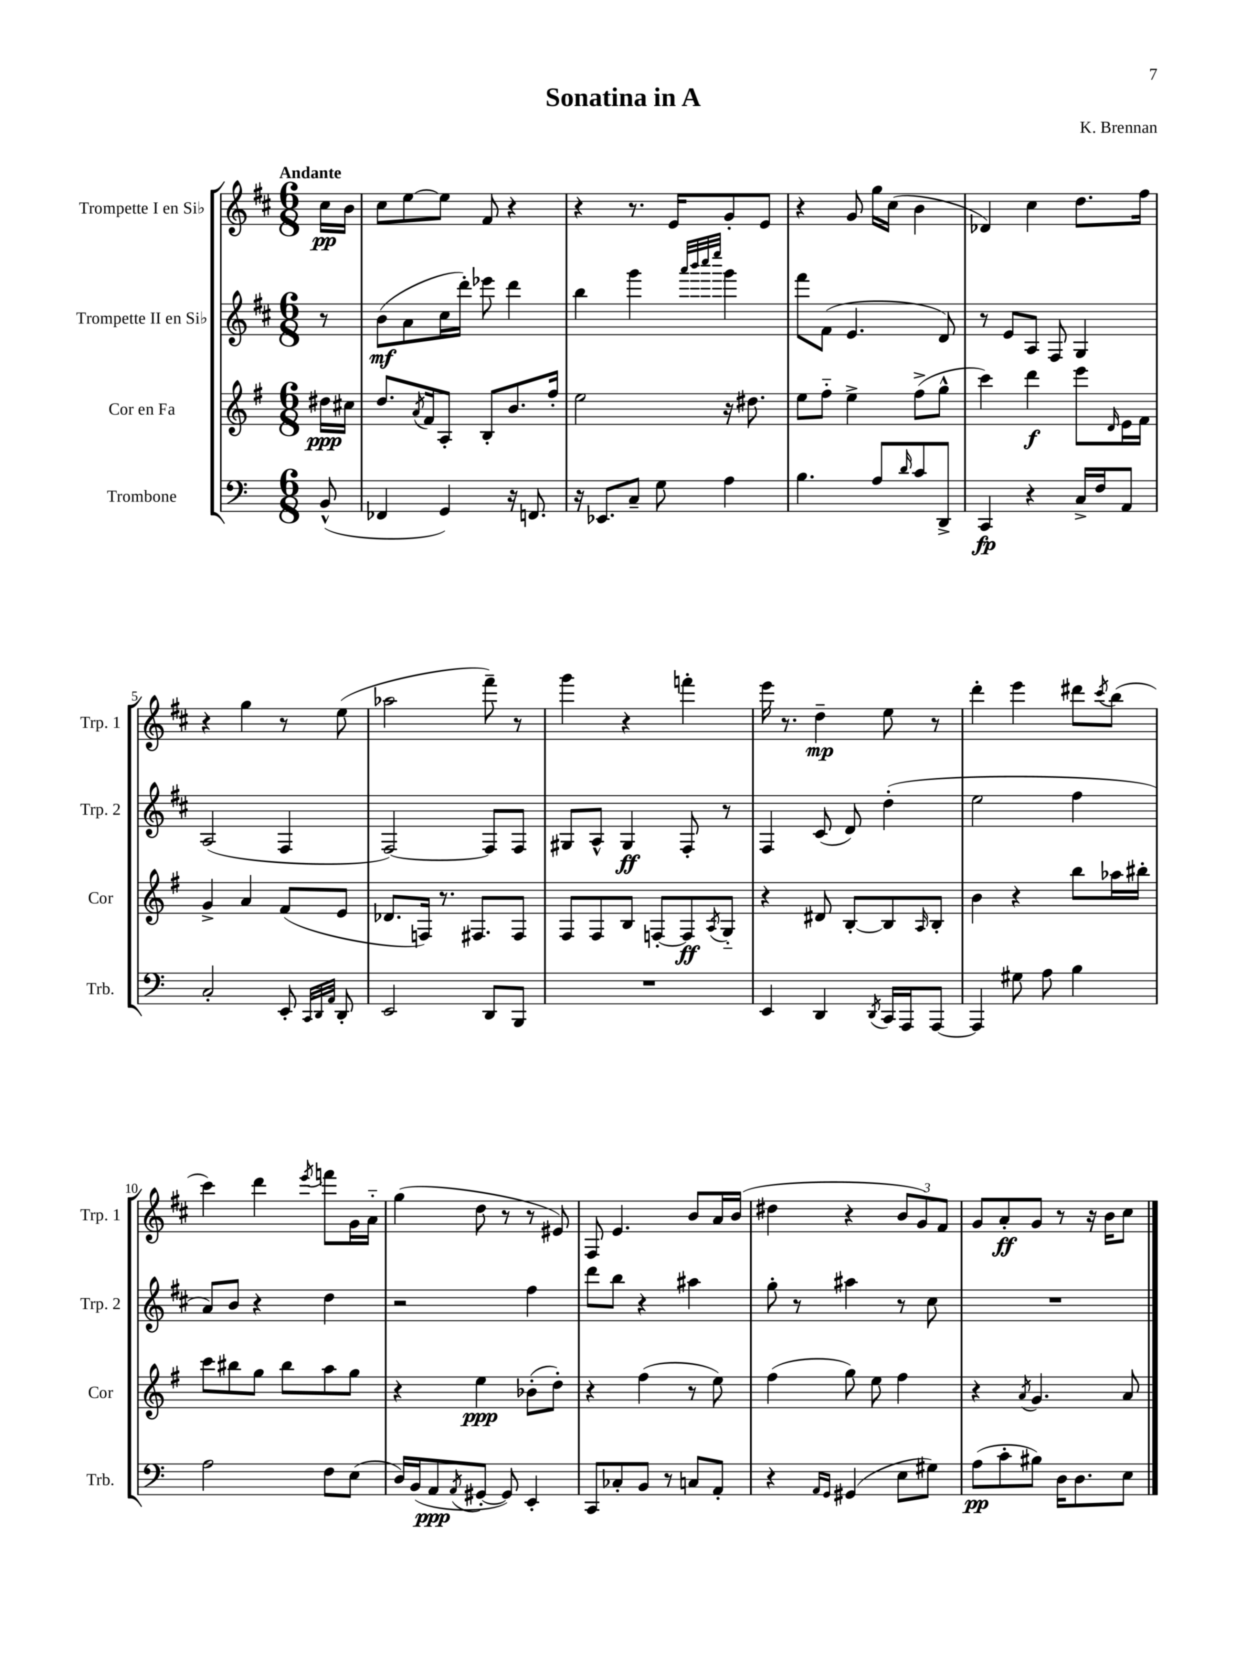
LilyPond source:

\header { title = "Sonatina in A" composer = "K. Brennan" }
<<
\new StaffGroup <<
\new Staff = "s0" \with { instrumentName = "Trompette I en Sib" shortInstrumentName = "Trp. 1" } {
    \clef treble \key d \major \numericTimeSignature \time 6/8 \partial 8 \tempo "Andante"
    cis''16\pp b'16 |
    cis''8 e''8~ e''8 fis'8 r4 |
    r4 r8. e'16 g'8-. e'8 |
    r4 g'8 g''16 cis''16( b'4 |
    des'4) cis''4 d''8. fis''16 |
    r4 g''4 r8 e''8( |
    aes''2 fis'''8--) r8 |
    g'''4 r4 f'''4-. |
    e'''16 r8. d''4--\mp e''8 r8 |
    d'''4-. e'''4 dis'''8 \acciaccatura { cis'''8 } b''8( |
    cis'''4) d'''4 \acciaccatura { e'''8 } f'''8 g'16 a'16-_ |
    g''4( d''8 r8 r8 eis'8) |
    fis8 e'4. b'8 a'16 b'16( |
    dis''4 r4 \tuplet 3/2 { b'8 g'8) fis'8 } |
    g'8 a'8-.\ff g'8 r8 r16 b'16 cis''8 \bar "|." |
}
\new Staff = "s1" \with { instrumentName = "Trompette II en Sib" shortInstrumentName = "Trp. 2" } {
    \clef treble \key d \major \numericTimeSignature \time 6/8 \partial 8
    r8 |
    b'8\mf( a'8 cis''16 d'''16-.) ees'''8 d'''4 |
    b''4 g'''4 \grace { a'''32 b'''32 cis''''32 e''''32 } g'''4 |
    fis'''8 fis'8( e'4. d'8) |
    r8 e'8 a8 fis8 g4 |
    a2( fis4 |
    fis2~) fis8 fis8 |
    gis8 a8-^ gis4\ff fis8-. r8 |
    fis4 cis'8( d'8) d''4-.( |
    e''2 fis''4 |
    a'8) b'8 r4 d''4 |
    r2 fis''4 |
    d'''8 b''8 r4 ais''4 |
    g''8-. r8 ais''4 r8 cis''8 |
    R2. \bar "|." |
}
\new Staff = "s2" \with { instrumentName = "Cor en Fa" shortInstrumentName = "Cor" } {
    \clef treble \key g \major \numericTimeSignature \time 6/8 \partial 8
    dis''16\ppp cis''16 |
    d''8. \acciaccatura { a'8 } fis'16 a8-. b8-. b'8. fis''16-. |
    e''2 r16 dis''8. |
    e''8 fis''8-_ e''4-> fis''8->( g''8-^ |
    c'''4) d'''4\f e'''8 \grace { d'16 } e'16 fis'16 |
    g'4-> a'4 fis'8( e'8 |
    des'8. f16) r8. fis8. fis8 |
    fis8 fis8 b8 f8~-. f8\ff \acciaccatura { a8 } g8-_ |
    r4 dis'8 b8~-. b8 \grace { a16 } b8-. |
    b'4 r4 b''8 aes''16 bis''16-. |
    c'''8 bis''8 g''8 bis''8 a''8 g''8 |
    r4 e''4\ppp bes'8-.( d''8-.) |
    r4 fis''4( r8 e''8) |
    fis''4( g''8) e''8 fis''4 |
    r4 \acciaccatura { a'8 } g'4. a'8 \bar "|." |
}
\new Staff = "s3" \with { instrumentName = "Trombone" shortInstrumentName = "Trb." } {
    \clef bass \key c \major \numericTimeSignature \time 6/8 \partial 8
    b,8-^( |
    fes,4 g,4) r16 f,8. |
    r16 ees,8. c8-- g8 a4 |
    b4. a8 \grace { d'16 } c'8 d,8-> |
    c,4\fp r4 c16-> f16 a,8 |
    c2-. e,8-. \grace { c,32 d,32 a,32 } d,8-. |
    e,2 d,8 b,,8 |
    R2. |
    e,4 d,4 \acciaccatura { d,8 } c,16 a,,16 a,,8~ |
    a,,4 gis8 a8 b4 |
    a2 f8 e8( |
    d16) b,16( a,8\ppp \acciaccatura { a,8 } gis,8~-. gis,8) e,4-. |
    c,8 ces8-. b,8 r8 c8 a,8-. |
    r4 \grace { a,16 g,16 } gis,4( e8 gis8) |
    a8\pp( c'8-. bis8) d16 d8. e8 \bar "|." |
}
>>
>>
